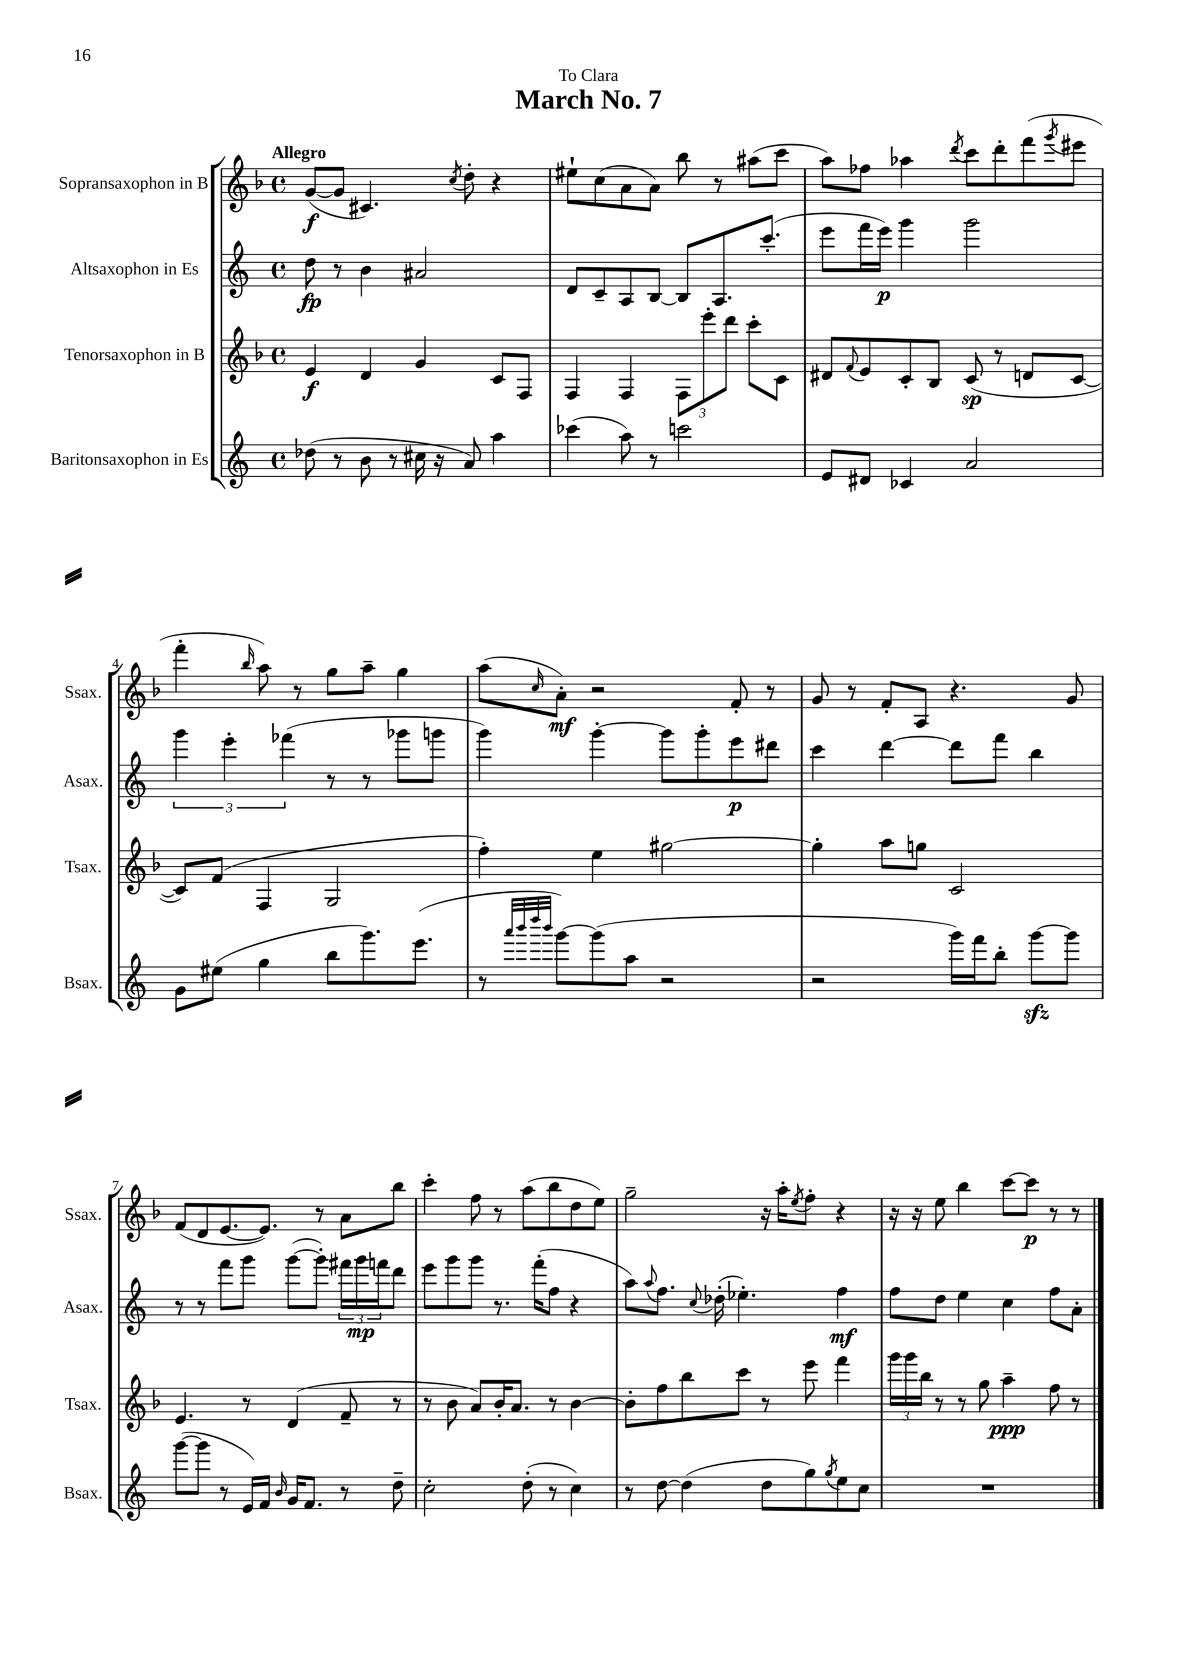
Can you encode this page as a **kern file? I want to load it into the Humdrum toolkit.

**kern	**kern	**dynam	**kern	**dynam	**kern	**dynam
*part4	*part3	*part3	*part2	*part2	*part1	*part1
*staff4	*staff3	*staff3	*staff2	*staff2	*staff1	*staff1
*I"Baritonsaxophon in Es	*I"Tenorsaxophon in B	*	*I"Altsaxophon in Es	*	*I"Sopransaxophon in B	*
*I'Bsax.	*I'Tsax.	*	*I'Asax.	*	*I'Ssax.	*
*clefG2	*clefG2	*	*clefG2	*	*clefG2	*
*k[]	*k[b-]	*	*k[]	*	*k[b-]	*
*M4/4	*M4/4	*	*M4/4	*	*M4/4	*
*met(c)	*met(c)	*	*met(c)	*	*met(c)	*
=1	=1	=1	=1	=1	=1	=1
!	!	!	!	!	!LO:TX:a:B:t=Allegro	!
(8dd-X\	4e/	f	8dd\	fp	([8g/L	f
8r	.	.	8r	.	8g/J]	.
8b\	4d/	.	4b\	.	4.c#X/)	.
8r	.	.	.	.	.	.
16cc#X\	4g/	.	2a#X/	.	.	.
16r	.	.	.	.	.	.
.	.	.	.	.	8qcc/	.
8a/)	.	.	.	.	8dd'\	.
4aa\	8c/L	.	.	.	4r	.
.	8F/J	.	.	.	.	.
=2	=2	=2	=2	=2	=2	=2
(4ccc-X\	4F/	.	8d/L	.	8ee#X`\L	.
.	.	.	8c~/	.	(8cc\	.
8aa\)	4F/	.	8A/	.	8a\	.
8r	.	.	[8B/J	.	8a\J)	.
2cccn\	12F\L	.	8B/L]	.	8bb-\	.
.	12eee'\	.	.	.	.	.
.	.	.	8.A/	.	8r	.
.	12ddd\J	.	.	.	.	.
.	8ccc'\L	.	.	.	(8aa#X\L	.
.	.	.	(8.ccc'/J	.	.	.
.	8c\J	.	.	.	8ccc\J	.
=3	=3	=3	=3	=3	=3	=3
8e/L	8d#X/L	.	8eee\L	.	8aa\L)	.
.	8qqf/	.	.	.	.	.
8d#X/J	8e/	.	16fff\L	.	8ff-X\J	.
.	.	.	16eee\JJ)	p	.	.
4c-X/	8c'/	.	4ggg\	.	4aa-X\	.
.	8B-/J	.	.	.	.	.
.	.	.	.	.	8qddd/	.
2a/	(8c/	sp	2ggg\	.	8ccc\L	.
.	8r	.	.	.	8ddd'\	.
.	8dn/L	.	.	.	(8fff\	.
.	.	.	.	.	8qggg/	.
.	[8c/J	.	.	.	8eee#X\J	.
!!LO:LB:g=z
=4	=4	=4	=4	=4	=4	=4
8g\L	8c/L])	.	6ggg\	.	4fff'\	.
(8ee#X\J	(8f/J	.	.	.	.	.
.	.	.	6eee'\	.	.	.
.	.	.	.	.	16qqbb-/	.
4gg\	4F/	.	.	.	8aa\)	.
.	.	.	(6fff-X\	.	.	.
.	.	.	.	.	8r	.
8bb\L	2G/	.	8r	.	8gg\L	.
8.ggg\)	.	.	8r	.	8aa~\J	.
.	.	.	8ggg-X\L	.	4gg\	.
(8.eee\J	.	.	.	.	.	.
.	.	.	8gggn\J	.	.	.
=5	=5	=5	=5	=5	=5	=5
8r	4ff'\)	.	4ggg\)	.	(8aa\L	.
32qqaaa/LLL	.	.	.	.	.	.
32qqbbb/	.	.	.	.	.	.
32qqdddd/	.	.	.	.	.	.
32qqbbb/JJJ	.	.	.	.	16qqcc/	.
[8ggg\L)	.	.	.	.	8a'\J)	mf
(8ggg\]	4ee\	.	[4ggg'\	.	2r	.
8aa\J	.	.	.	.	.	.
2r	[2gg#X\	.	8ggg\L]	.	.	.
.	.	.	8ggg'\	.	.	.
.	.	.	8eee\	p	8f'/	.
.	.	.	8ddd#X\J	.	8r	.
=6	=6	=6	=6	=6	=6	=6
2r	4gg#'\]	.	4ccc\	.	8g/	.
.	.	.	.	.	8r	.
.	8aa\L	.	[4ddd\	.	8f'/L	.
.	8ggn\J	.	.	.	8A/J	.
16ggg\LL)	2c/	.	8ddd\L]	.	4.r	.
16fff\J	.	.	.	.	.	.
8bb'\J	.	.	8fff\J	.	.	.
[8gggzz\L	.	.	4bb\	.	.	.
8ggg\J]	.	.	.	.	8g/	.
!!LO:LB:g=z
=7	=7	=7	=7	=7	=7	=7
([8ggg\L	4.e/	.	8r	.	(8f/L	.
8ggg\J]	.	.	8r	.	8d/	.
8r	.	.	8fff\L	.	[8.e/	.
16e/LL)	8r	.	8ggg\J	.	.	.
16f/JJ	.	.	.	.	8.e/J])	.
16qqb/	.	.	.	.	.	.
16g/KL	(4d/	.	([8ggg\L	.	.	.
8.f/J	.	.	.	.	.	.
.	.	.	8ggg'\J])	.	8r	.
8r	8f~/	.	24fff#X\LL	.	8a\L	.
.	.	.	24ggg\	mp	.	.
.	.	.	24fffn\J	.	.	.
8dd~\	8r	.	8ddd\J	.	8bb-\J	.
=8	=8	=8	=8	=8	=8	=8
2cc'\	8r	.	8eee\L	.	4ccc'\	.
.	8b-\	.	8ggg\	.	.	.
.	8a/L)	.	8ggg\J	.	8ff\	.
.	16b-'/K	.	8.r	.	8r	.
.	8.a/J	.	.	.	.	.
(8dd'\	.	.	.	.	(8aa\L	.
.	.	.	(16fff'\KL	.	.	.
8r	8r	.	8ff\J	.	8bb-\	.
4cc\)	[4b-\	.	4r	.	8dd\	.
.	.	.	.	.	8ee\J)	.
=9	=9	=9	=9	=9	=9	=9
8r	8b-'\L]	.	8aa\L)	.	2gg~\	.
.	.	.	8qqaa/	.	.	.
[8dd\	8ff\	.	8.ff\J	.	.	.
(4dd\]	8bb-\	.	.	.	.	.
.	.	.	8qqcc/	.	.	.
.	.	.	(16dd-X'\	.	.	.
.	8ccc\J	.	4.ee-X'\)	.	.	.
8dd\L	8r	.	.	.	16r	.
.	.	.	.	.	16aa'\KL	.
.	.	.	.	.	8qee/	.
8gg\)	8eee\	.	.	.	8ff'\J	.
8qgg/	.	.	.	.	.	.
8ee\	4fff\	.	4ff\	mf	4r	.
8cc\J	.	.	.	.	.	.
=10	=10	=10	=10	=10	=10	=10
1r	24ggg\LL	.	8ff\L	.	16r	.
.	24ggg\	.	.	.	.	.
.	.	.	.	.	16r	.
.	24bb-\JJ	.	.	.	.	.
.	8r	.	8dd\J	.	8ee\	.
.	8r	.	4ee\	.	4bb-\	.
.	8gg\	.	.	.	.	.
.	4aa~\	ppp	4cc\	.	[8ccc\L	.
.	.	.	.	.	8ccc\J]	p
.	8ff\	.	8ff\L	.	8r	.
.	8r	.	8a'\J	.	8r	.
==	==	==	==	==	==	==
*-	*-	*-	*-	*-	*-	*-
